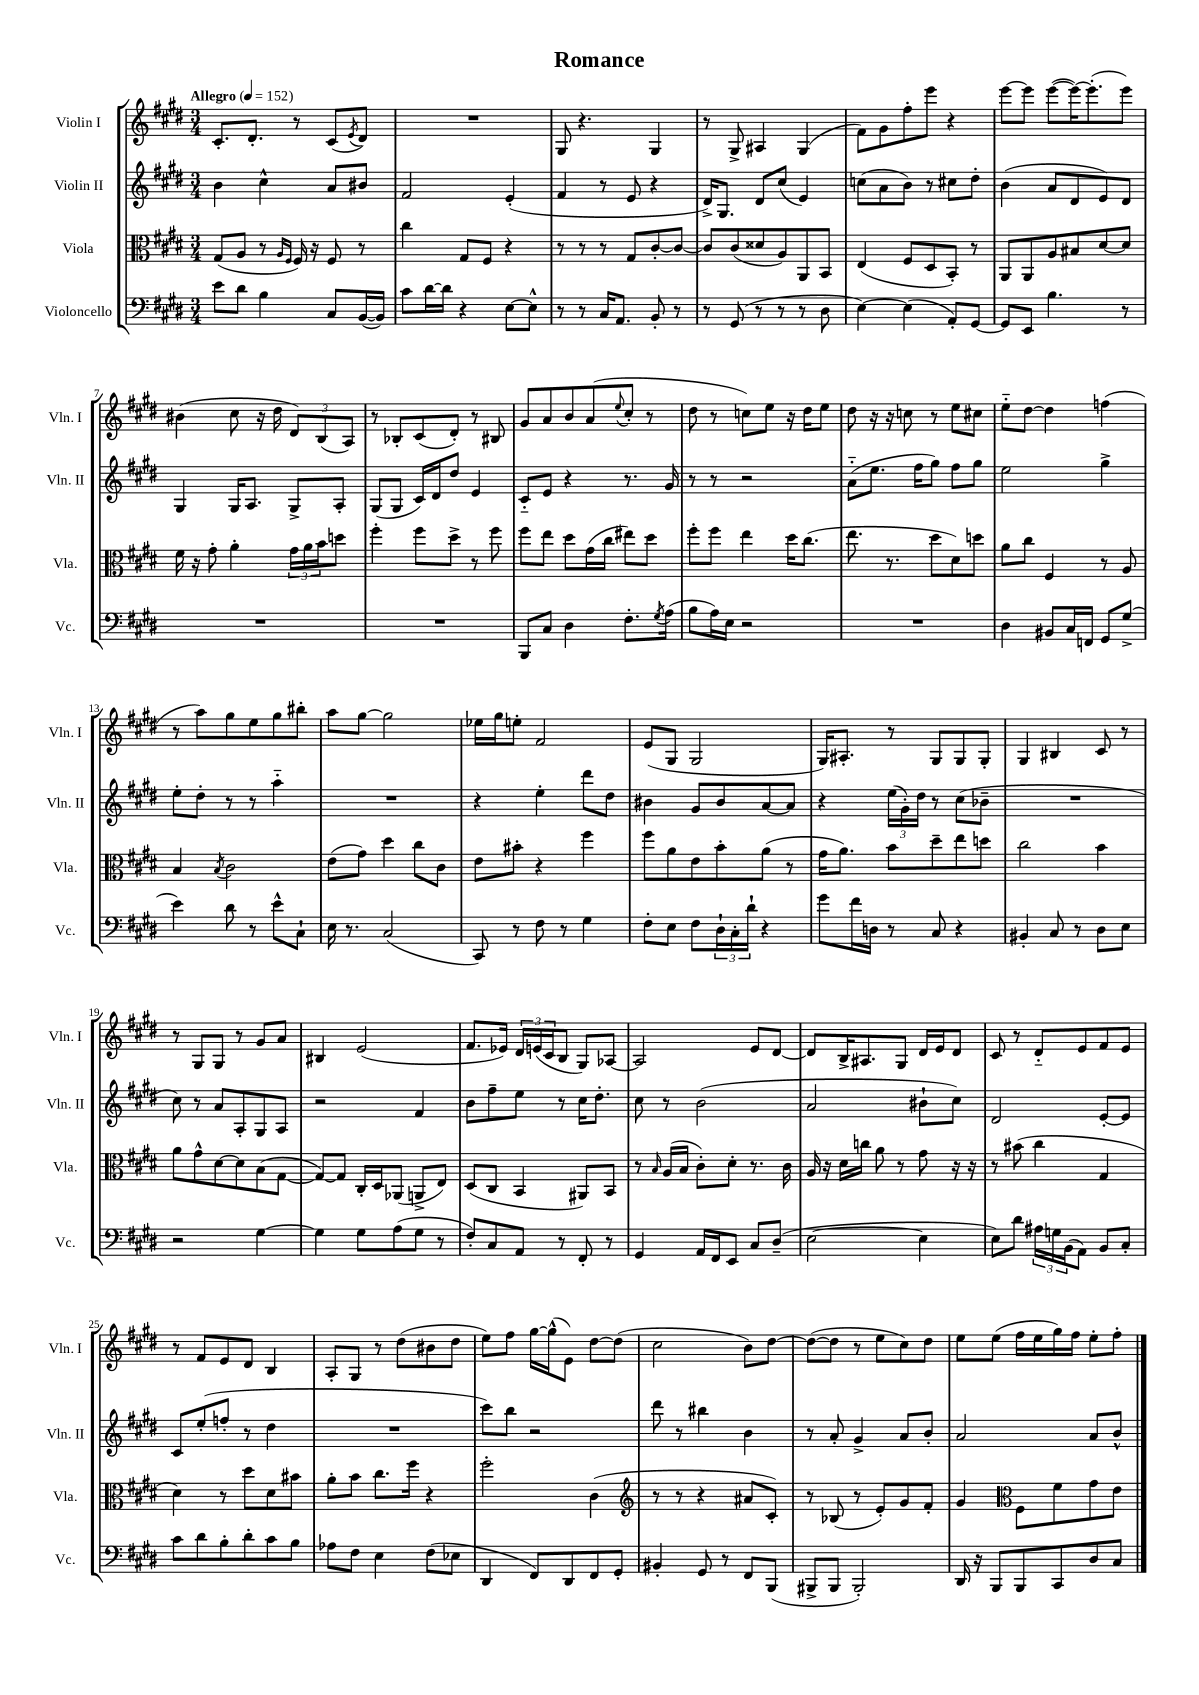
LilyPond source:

\header { title = "Romance" }
<<
\new StaffGroup <<
\new Staff = "s0" \with { instrumentName = "Violin I" shortInstrumentName = "Vln. I" } {
    \clef treble \key e \major \numericTimeSignature \time 3/4 \tempo "Allegro" 4 = 152
    cis'8.-. dis'8.-. r8 cis'8( \acciaccatura { e'8 } dis'8) |
    R2. |
    gis8 r4. gis4 |
    r8 gis8-> ais4 gis4( |
    fis'8) gis'8 fis''8-. e'''8 r4 |
    e'''8~ e'''8 e'''8~( e'''16~) e'''8.-.( e'''8) |
    bis'4( cis''8 r16 dis''16 \tuplet 3/2 { dis'8) b8( a8) } |
    r8 bes8-. cis'8( dis'8-.) r8 bis8 |
    gis'8 a'8 b'8 a'8( \appoggiatura { e''8 } cis''8-. r8 |
    dis''8 r8 c''8) e''8 r16 dis''16 e''8 |
    dis''8 r16 r16 c''8 r8 e''8 cis''8 |
    e''8-_ dis''8~ dis''4 f''4( |
    r8 a''8) gis''8 e''8 gis''8 bis''8-. |
    a''8 gis''8~ gis''2 |
    ees''16 gis''16 e''8-. fis'2 |
    e'8( gis8 gis2 |
    gis16) ais8.-. r8 gis8 gis8 gis8-. |
    gis4 bis4 cis'8 r8 |
    r8 gis8 gis8 r8 gis'8 a'8 |
    bis4 e'2( |
    fis'8. ees'16) \tuplet 3/2 { dis'16 e'16( cis'16 } b8 gis8) aes8~ |
    aes2 e'8 dis'8~ |
    dis'8 b16-> ais8. gis8 dis'16 e'16 dis'8 |
    cis'8 r8 dis'8-_ e'8 fis'8 e'8 |
    r8 fis'8 e'8 dis'8 b4 |
    a8-. gis8 r8 dis''8( bis'8 dis''8 |
    e''8) fis''8 gis''16~ gis''16-^( e'8) dis''8~ dis''8( |
    cis''2 b'8) dis''8~ |
    dis''8~( dis''8 r8 e''8 cis''8) dis''8 |
    e''8 e''8( fis''16 e''16 gis''16) fis''16 e''8-. fis''8-. \bar "|." |
}
\new Staff = "s1" \with { instrumentName = "Violin II" shortInstrumentName = "Vln. II" } {
    \clef treble \key e \major \numericTimeSignature \time 3/4
    b'4 cis''4-^ a'8 bis'8 |
    fis'2 e'4-.( |
    fis'4 r8 e'8 r4 |
    dis'16->) gis8. dis'8 cis''8( e'4) |
    c''8( a'8 b'8) r8 cis''8 dis''8-. |
    b'4( a'8 dis'8 e'8) dis'8 |
    gis4 gis16 a8. gis8-> a8-. |
    gis8( gis8 cis'16) dis'16 dis''8 e'4 |
    cis'8-_ e'8 r4 r8. gis'16 |
    r8 r8 r2 |
    a'8-_( e''8. fis''16 gis''8) fis''8 gis''8 |
    e''2 gis''4-> |
    e''8-. dis''8-. r8 r8 a''4-_ |
    R2. |
    r4 e''4-. dis'''8 dis''8 |
    bis'4 gis'8 bis'8 a'8~ a'8 |
    r4 \tuplet 3/2 { e''16( gis'16-.) dis''16 } r8 cis''8( bes'8-- |
    R2. |
    cis''8) r8 a'8 a8-. gis8 a8 |
    r2 fis'4 |
    b'8 fis''8-- e''8 r8 cis''16 dis''8.-. |
    cis''8 r8 b'2( |
    a'2 bis'8-! cis''8) |
    dis'2 e'8~-. e'8 |
    cis'8 e''8-.( f''8-. r8 dis''4 |
    R2. |
    cis'''8) b''8 r2 |
    dis'''8 r8 bis''4 b'4 |
    r8 a'8-. gis'4-> a'8 b'8-. |
    a'2 a'8 b'8-^ \bar "|." |
}
\new Staff = "s2" \with { instrumentName = "Viola" shortInstrumentName = "Vla." } {
    \clef alto \key e \major \numericTimeSignature \time 3/4
    gis8( a8 r8 \grace { a16 fis16 } fis16) r16 fis8 r8 |
    cis''4 gis8 fis8 r4 |
    r8 r8 r8 gis8 cis'8~-. cis'8~ |
    cis'8 cis'8( disis'8 a8) a,8 b,8 |
    e4( fis8 dis8 b,8-.) r8 |
    a,8 a,8 a8 bis8 dis'8~ dis'8 |
    fis'16 r16 gis'8-. a'4-. \tuplet 3/2 { gis'16 a'16 b'16 } d''8 |
    fis''4-. fis''8 dis''8-> r8 fis''8 |
    fis''8 e''8 dis''8 gis'16( cis''16 eis''8) dis''8 |
    fis''8-. fis''8 e''4 dis''16 cis''8.( |
    e''8. r8. dis''8 dis'8) d''8 |
    a'8 cis''8 fis4 r8 a8 |
    b4 \acciaccatura { b8 } cis'2 |
    e'8( gis'8) dis''4 cis''8 cis'8 |
    e'8 bis'8-. r4 fis''4 |
    fis''8 a'8 e'8 b'8-. a'8( r8 |
    gis'16 a'8.) b'8 dis''8-- e''8 d''8 |
    cis''2 b'4 |
    a'8 gis'8-^ dis'8~ dis'8 b8( gis8~ |
    gis8~) gis8 cis16-. dis16 aes,8( a,8-> e8) |
    dis8( cis8 b,4 ais,8) b,8 |
    r8 \grace { b16 } a16( b16 cis'8-.) dis'8-. r8. cis'16 |
    a16 r16 dis'16 c''16 a'8 r8 gis'8 r16 r16 |
    r8 bis'8( cis''4 gis4 |
    dis'4) r8 dis''8 dis'8 bis'8 |
    a'8-. b'8 cis''8. fis''16 r4 |
    fis''2-. cis'4( |
    \clef treble r8 r8 r4 ais'8 cis'8-.) |
    r8 bes8( r8 e'8-.) gis'8 fis'8-. |
    gis'4 \clef alto fis8 fis'8 gis'8 e'8 \bar "|." |
}
\new Staff = "s3" \with { instrumentName = "Violoncello" shortInstrumentName = "Vc." } {
    \clef bass \key e \major \numericTimeSignature \time 3/4
    e'8 dis'8 b4 cis8 b,16~( b,16) |
    cis'8 dis'16~ dis'16 r4 e8~ e8-^ |
    r8 r8 cis16 a,8. b,8-. r8 |
    r8 gis,8( r8 r8 r8 dis8 |
    e4~) e4( a,8-.) gis,8~ |
    gis,8 e,8 b4. r8 |
    R2. |
    R2. |
    b,,8 cis8 dis4 fis8.-. \acciaccatura { gis8 } a16( |
    b8 a16) e16 r2 |
    R2. |
    dis4 bis,8 cis16 f,16 gis,8 gis8->( |
    e'4) dis'8 r8 e'8-^ cis8-! |
    e16 r8. cis2( |
    cis,8) r8 fis8 r8 gis4 |
    fis8-. e8 fis8 \tuplet 3/2 { dis16-! cis16-. dis'16-! } r4 |
    gis'8 fis'16 d16 r8 cis8 r4 |
    bis,4-. cis8 r8 dis8 e8 |
    r2 gis4~ |
    gis4 gis8 a8( gis8 r8 |
    fis8-.) cis8 a,8 r8 fis,8-. r8 |
    gis,4 a,16 fis,16 e,8 cis8 dis8--( |
    e2~ e4 |
    e8) dis'8 \tuplet 3/2 { ais16 g16 b,16( } a,8) b,8 cis8-. |
    cis'8 dis'8 b8-. dis'8-. cis'8 b8 |
    aes8 fis8 e4 fis8( ees8 |
    dis,4 fis,8) dis,8 fis,8 gis,8-. |
    bis,4-. gis,8 r8 fis,8 b,,8( |
    bis,,8-> bis,,8 bis,,2-.) |
    dis,16 r16 b,,8 b,,8 cis,8 dis8 cis8 \bar "|." |
}
>>
>>
